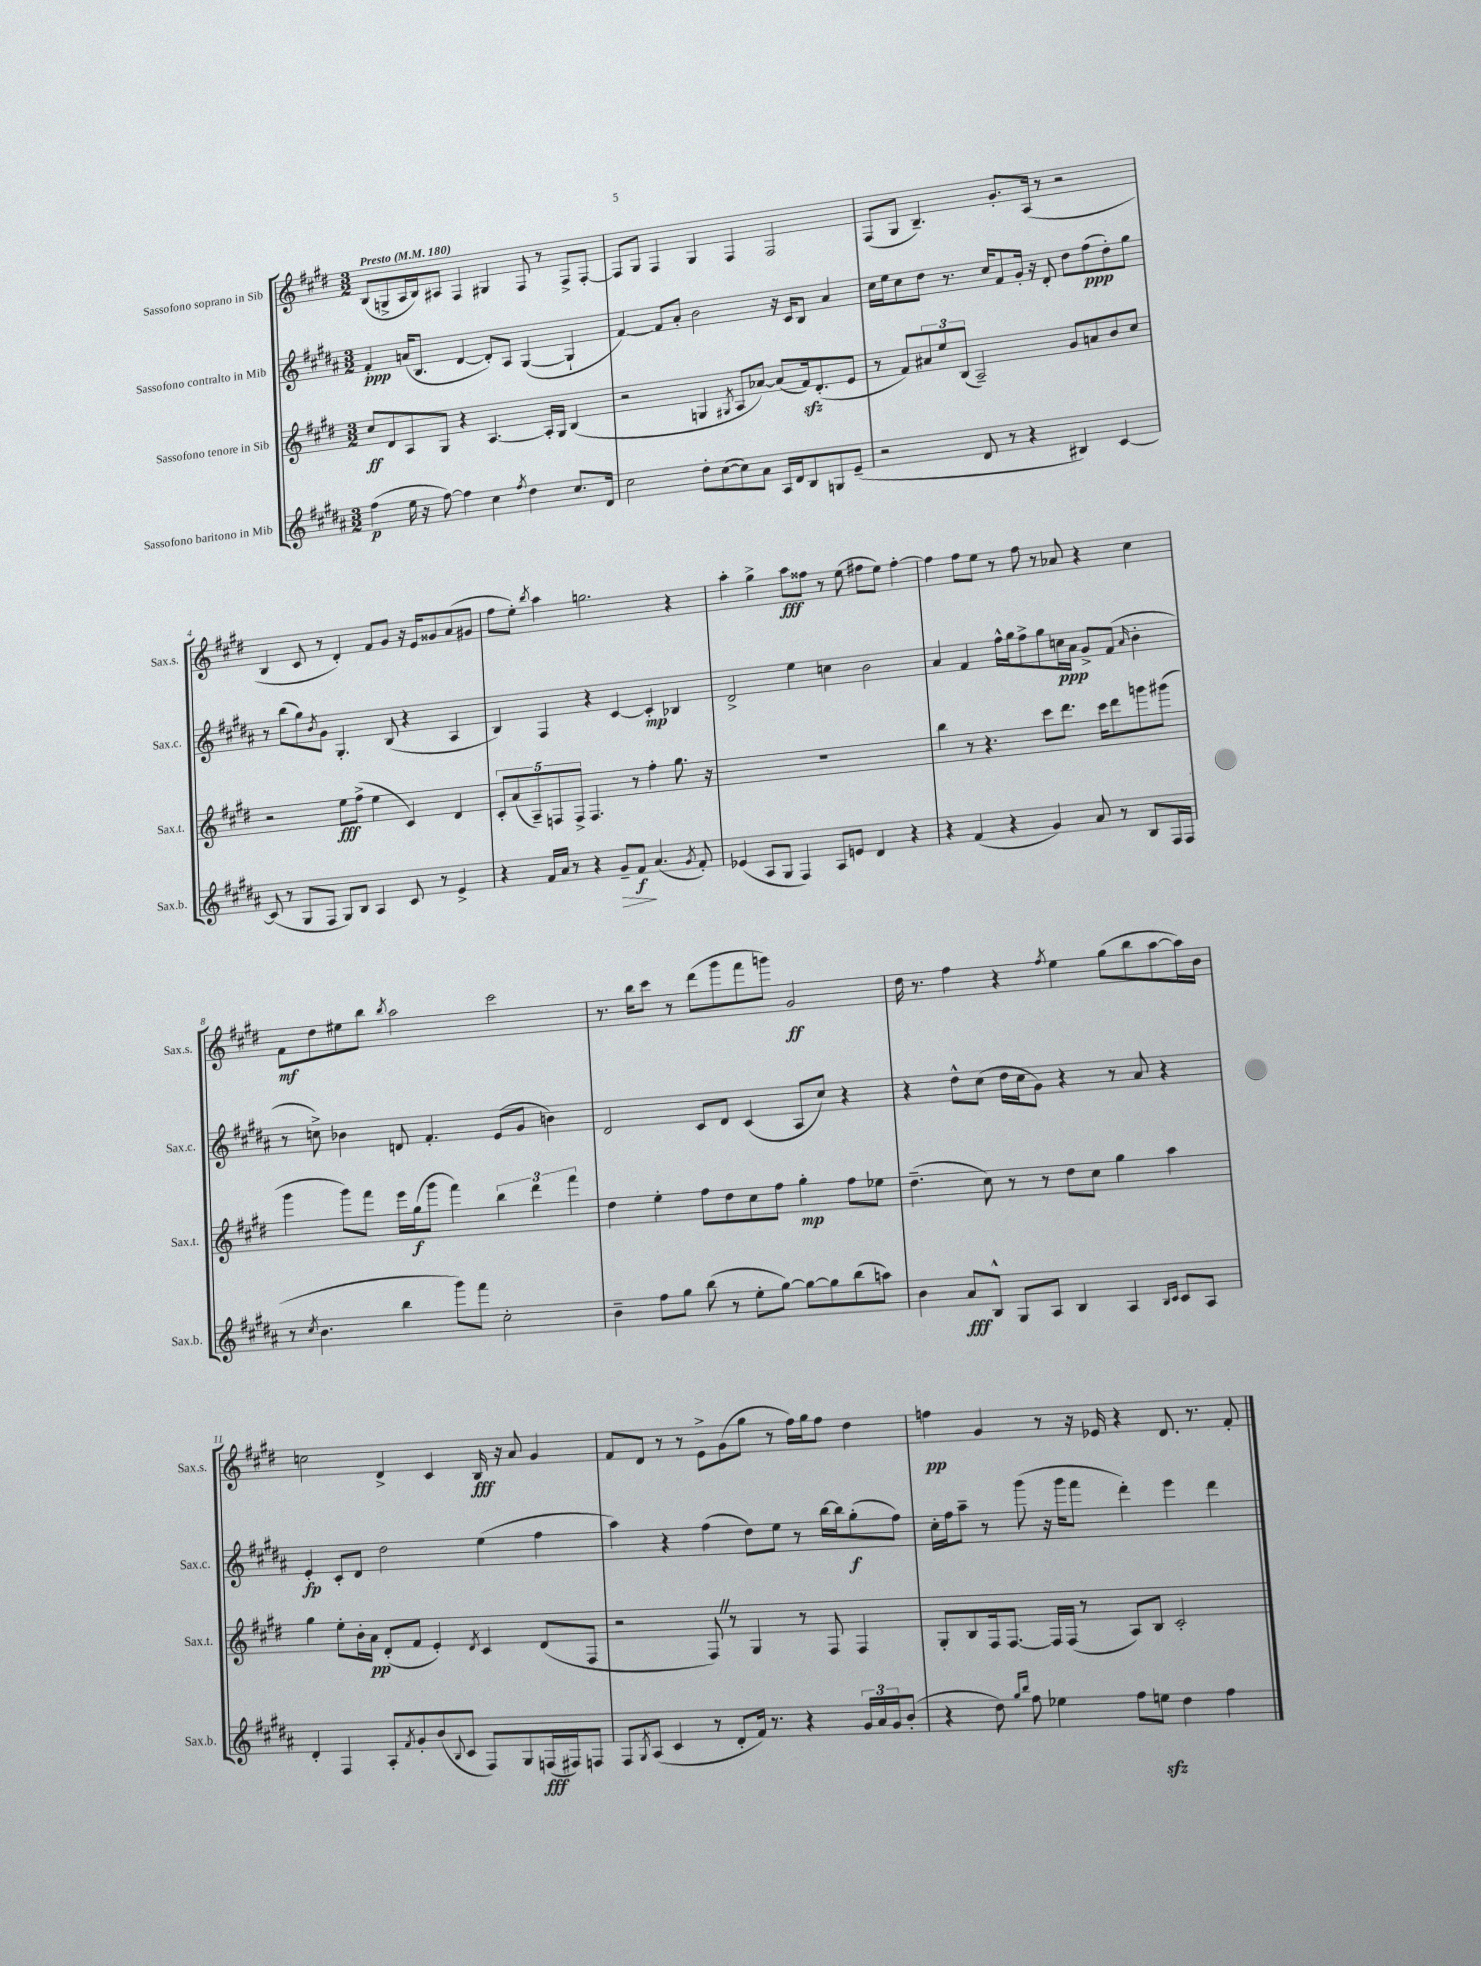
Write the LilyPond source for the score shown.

<<
\new StaffGroup <<
\new Staff = "s0" \with { instrumentName = "Sassofono soprano in Sib" shortInstrumentName = "Sax.s." } {
    \clef treble \key e \major \numericTimeSignature \time 3/2 \tempo "Presto" 4 = 180
    b8( g8-> a16 b16) ais8 fis4 gis4 fis8 r8 fis8-> fis8~-. |
    fis8 gis8 fis4 gis4 fis4 fis2 |
    fis8( gis8 b4.--) gis'8.-. a16( r8 r2 |
    b4 cis'8 r8 dis'4-.) fis'8 gis'8 r16 e'16 gisis'8 a'8( gis'8 |
    fis''8 e''8-.) \acciaccatura { b''8 } a''4 g''2. r4 |
    a''4-. gis''4-> a''8\fff fisis''8 r8 e''8( fis''8 e''8) fis''4~-. |
    fis''4 fis''8 e''8 r8 fis''8 r8 aes'8 r4 cis''4 |
    fis'8\mf dis''8 eis''8 b''8 \acciaccatura { b''8 } a''2 cis'''2 |
    r8. b''16 cis'''8 r8 dis'''8( gis'''8 fis'''8 g'''8) gis'2\ff |
    dis''16 r8. fis''4 r4 \acciaccatura { fis''8 } e''4 gis''8( b''8 a''8~ a''16) b'16 |
    c''2 dis'4-> cis'4 b16\fff r16 a'8 gis'4 |
    fis'8 dis'8 r8 r8 e'8-> gis'8( gis''8 r8 fis''16) gis''16 fis''8 dis''4 |
    f''4\pp gis'4 r8 r16 ees'16 r4 dis'8. r8. fis'8-. \bar "|." |
}
\new Staff = "s1" \with { instrumentName = "Sassofono contralto in Mib" shortInstrumentName = "Sax.c." } {
    \clef treble \key b \major \numericTimeSignature \time 3/2
    fis'4-.\ppp a'16( b8. dis'4~ dis'8-.) ais8 gis4~( gis4-! |
    fis'4~) fis'8 ais'8-. b'2 r16 cis'16 b8 ais'4 |
    cis''16 e''16 cis''8 dis''8 r8. cis''16 fis'8 gis'16-. r16 dis'8-. dis''8 fis''8\ppp( dis''8-.) gis''8 |
    r8 b''8( gis''8) \acciaccatura { b'8 } gis'8 gis4.-. b8( r4 ais4 |
    b4) fis4 r4 cis'4~ cis'4-.\mp bes4 |
    dis'2-> e''4 c''4 b'2 |
    ais'4 fis'4 fis''16-^ gis''16 fis''8-> gis''8 c''16\ppp ais'16 gis'8-> fis'8( \grace { ais'16 } b'4-. |
    r8 c''8->) bes'4 d'8 fis'4.-. e'8( gis'8 b'4) |
    dis'2 cis'8 dis'8 cis'4( ais8 cis''8) r4 |
    r4 dis''8-^ cis''8( dis''16 cis''16 gis'8) r4 r8 ais'8 r4 |
    e'4-.\fp cis'8-. dis'8 dis''2 e''4( fis''4 |
    ais''4) r4 fis''4( dis''8) e''8 r8 b''16~ b''16 gis''8-.\f( fis''8) |
    cis''16-. fis''16 ais''8-- r8 gis'''8( r16 gis'''16 fis'''8 dis'''4-.) e'''4 dis'''4 \bar "|." |
}
\new Staff = "s2" \with { instrumentName = "Sassofono tenore in Sib" shortInstrumentName = "Sax.t." } {
    \clef treble \key e \major \numericTimeSignature \time 3/2
    cis''8\ff dis'8 a8 gis8 r4 a4.~ a16-. gis16 b4( |
    r2 g4 \acciaccatura { gis8 } a8 aes'8~) aes'8( fis'16\sfz) dis'8.-.( e'8 |
    r8 fis'8) \tuplet 3/2 { ais'8 e''8 b8( } a2--) gis'8 a'8 b'8 cis''8 |
    r2 e''8\fff fis''8->( e''4 cis'4) dis'4 |
    \tuplet 5/4 { cis'8-. a'8( a8--) f8 f8-> } f4. r8 fis''4-. gis''8. r16 |
    R1. |
    b''4 r8 r4. cis'''8 dis'''8. cis'''16 dis'''8 g'''8 gis'''8( |
    gis'''4 gis'''8) fis'''8 e'''16 gis''16\f( gis'''8 fis'''4) \tuplet 3/2 { b''4 dis'''4 fis'''4 } |
    dis''4 e''4-. fis''8 dis''8 cis''8 fis''8 gis''4-.\mp fis''8 ees''8 |
    dis''4.--( cis''8) r8 r8 dis''8 cis''8 gis''4 a''4 |
    gis''4 e''8-. b'16-. a'16\pp dis'8-.( fis'8 e'4-.) \acciaccatura { dis'8 } cis'4 dis'8( fis8 |
    r2 fis8) \once \override BreathingSign.text = \markup { \musicglyph "scripts.caesura.straight" } \breathe r8 gis4 r8 fis8 fis4 |
    gis8-. b8 fis16 fis8.~ fis16 fis16( r8 a8) b8 cis'2-. \bar "|." |
}
\new Staff = "s3" \with { instrumentName = "Sassofono baritono in Mib" shortInstrumentName = "Sax.b." } {
    \clef treble \key b \major \numericTimeSignature \time 3/2
    fis''4\p( e''16 r16 fis''8~) fis''4 cis''4 \acciaccatura { fis''8 } dis''4 cis''8. dis'16 |
    cis''2 dis''8-. cis''8~( cis''8) ais'8 ais16 dis'16 b8 g8 e'8--( |
    r2 dis'8 r8 r4 bis4) cis'4~ |
    cis'8( r8 gis8 fis8 gis8) b8 ais4 cis'8 r8 e'4-> |
    r4 fis'16 ais'16 r8 r4 gis'8--\> fis'8\f\! ais'4.( \acciaccatura { gis'8 } fis'8-.) |
    ees'4( ais8 gis8 fis4) ais8 e'8 dis'4 r4 |
    r4 fis'4( r4 gis'4) ais'8 r8 b8 fis16 fis16( |
    r8 \acciaccatura { cis''8 } b'4. b''4 gis'''8) fis'''8 cis''2-. |
    b'4-- fis''8 gis''8 b''8( r8 e''8-. gis''8~) gis''8~ gis''8 b''8( a''8) |
    b'4 ais'8\fff b8-^ gis8 ais8 b4 ais4 \grace { b16 cis'16 } cis'8 ais8 |
    dis'4-. fis4 ais8-. \acciaccatura { fis'8 } gis'8-. b'8( \appoggiatura { b8 } cis'8 fis8) gis8 f16\fff( fis16) f8 |
    fis8 \acciaccatura { gis8 } ais8( cis'4 r8 dis'8-. fis'16) r8. r4 \tuplet 3/2 { gis'16 ais'16 gis'16 } b'8-.( |
    r4 dis''8) \grace { gis''16 b''16 } fis''8 ees''4 fis''8 e''8\sfz dis''4 fis''4 \bar "|." |
}
>>
>>
